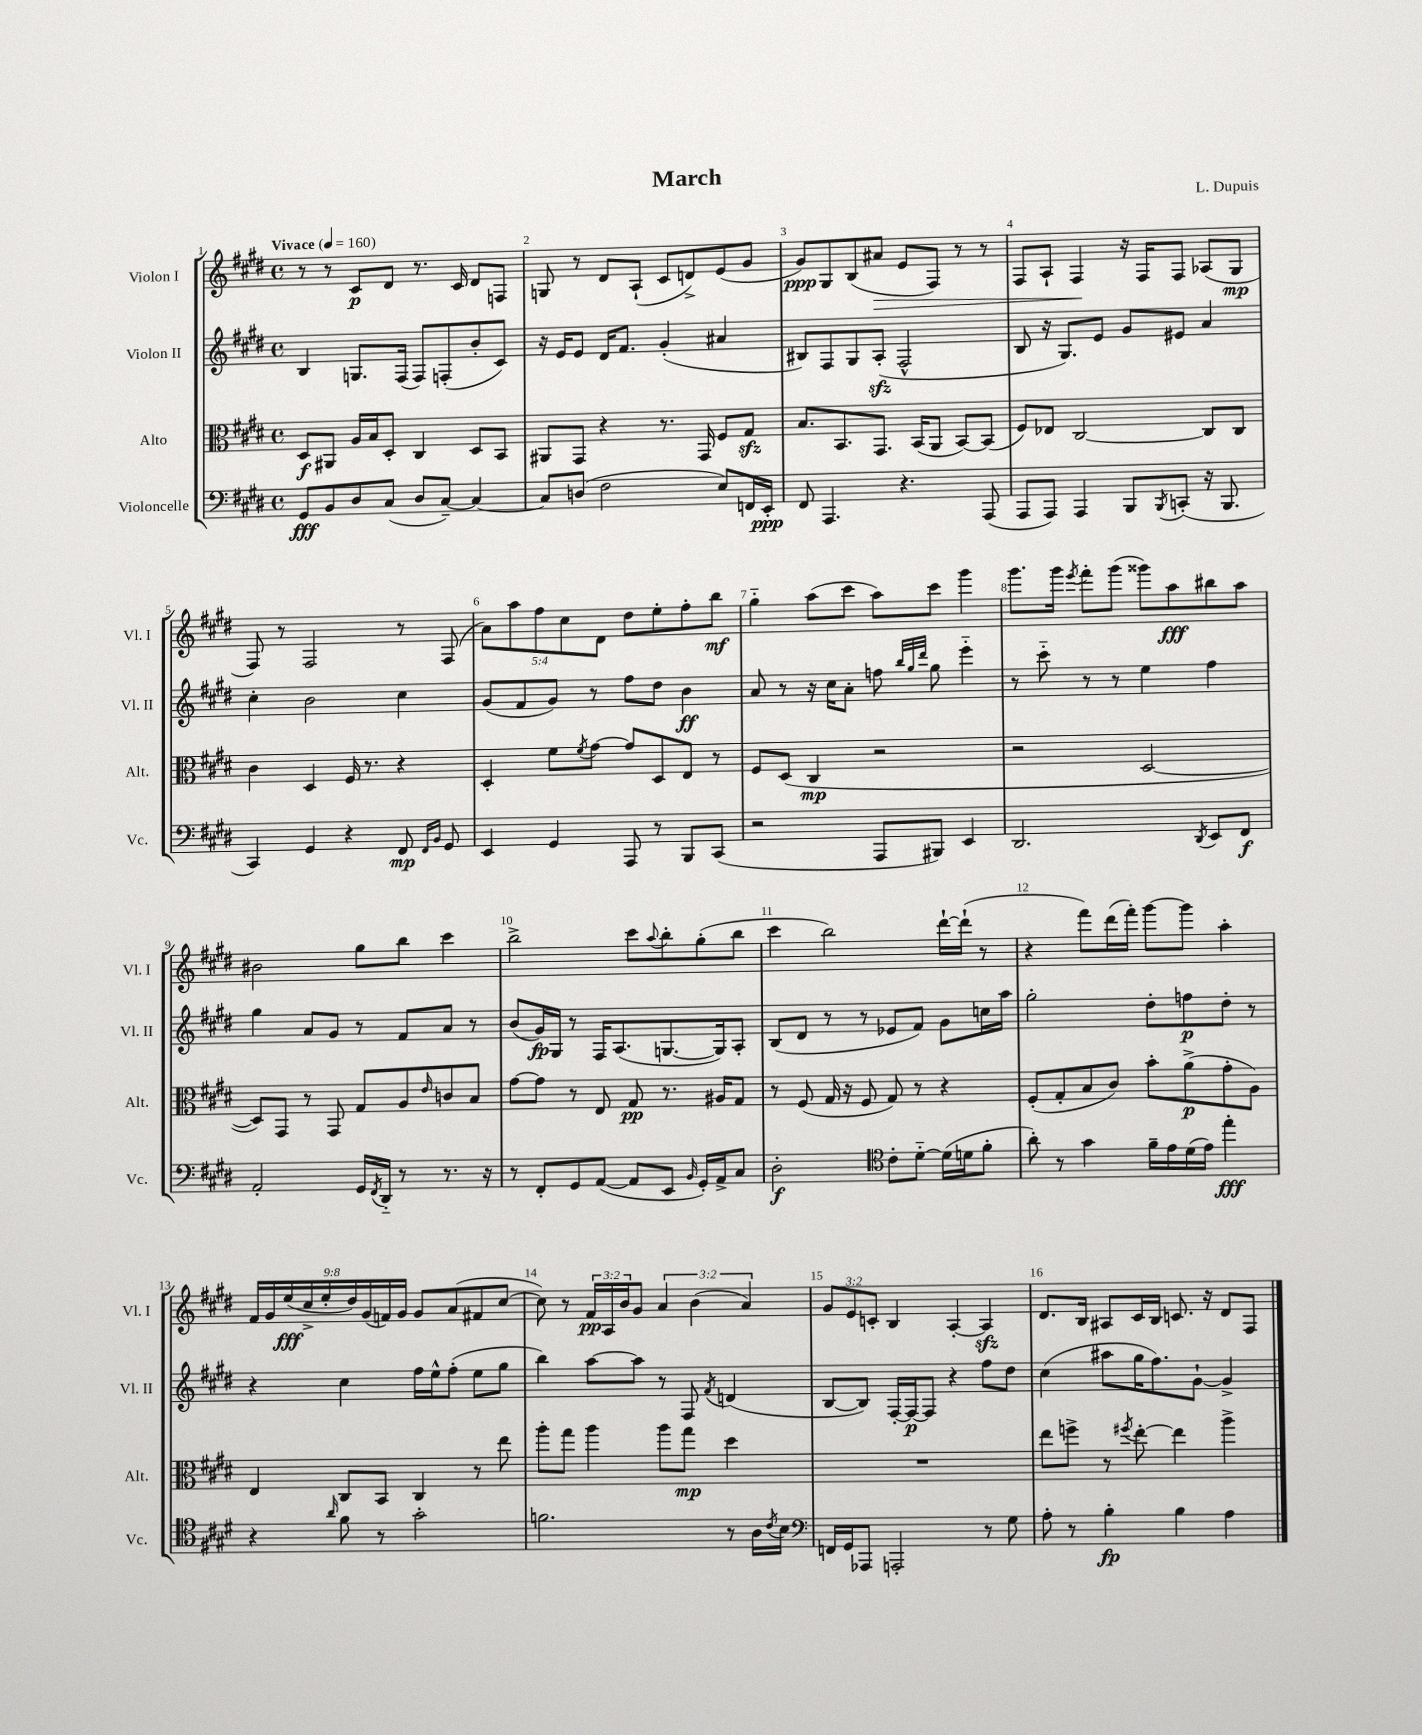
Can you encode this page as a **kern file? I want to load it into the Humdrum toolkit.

**kern	**kern	**kern	**kern
*staff4	*staff3	*staff2	*staff1
*clefF4	*clefC3	*clefG2	*clefG2
*k[f#c#g#d#]	*k[f#c#g#d#]	*k[f#c#g#d#]	*k[f#c#g#d#]
*M4/4	*M4/4	*M4/4	*M4/4
*met(c)	*met(c)	*met(c)	*met(c)
*MM160	*MM160	*MM160	*MM160
8GG#	8D#	4B	8r
8BB	8AA#	.	8r
8D#	16A	8.G	8c#
.	16B	.	.
(8C#	8D#'	.	8d#
.	.	(16F#	.
8D#	4C#	8F#)	8.r
[8C#~)	.	(8F'	.
.	.	.	16c#
4C#_	8D#	8b'	8d#
.	8BB	8c#)	8F
=	=	=	=
8C#]	8AA#	16r	8G
.	.	16e	.
(8D	8GG#	8e	8r
2F#	4r	16d#	8d#
.	.	8.f#	.
.	.	.	(8A`
.	8.r	(4g#'	8c#
.	.	.	8d^)
.	16GG#	.	.
8E)	8F#	4a#	(8e
16FF	8G#	.	8g#
16EE'	.	.	.
=	=	=	=
8FF#	8.B	8B#)	8g#)
4.AAA	.	8F#	8G#
.	8.BB	.	.
.	.	8G#	(8B
.	8.GG#	(8A'	8a#
4.r	.	2F#^^	8e
.	(16BB	.	.
.	8AA	.	8F#)
.	[8BB)	.	8r
(8AAA	(8BB]	.	8r
=	=	=	=
8AAA	8F#)	8B	8F#
8AAA)	8E-	16r	8A`
.	.	8.G#)	.
4AAA	[2C#	.	4F#
.	.	8e	.
8BBB	.	8g#	16r
.	.	.	16F#
8qBBB	.	.	.
(8CC'	.	8e#	8F#
16r	8C#]	4a	(8A-
8.BBB	.	.	.
.	8C#	.	8G#
=	=	=	=
4CC#)	4c#	4cc#'	8F#)
.	.	.	8r
4GG#	4D#	2b	2F#
4r	16F#	.	.
.	8.r	.	.
8FF#	4r	4cc#	8r
16qqFF#	.	.	.
16qqBB	.	.	.
8GG#	.	.	(8F#
=	=	=	=
4EE	4D#'	(8g#	10a)
.	.	.	10aa
.	.	8f#	.
.	.	.	10ff#
4GG#	8f#	8g#)	.
.	.	.	10cc#
.	8qf#	.	.
.	[8g#	8r	.
.	.	.	10d#
8AAA	8g#]	8ff#	8dd#
8r	8D#	8dd#	8ee'
8BBB	8E	4b	8ff#'
(8CC#	8r	.	8bb
=	=	=	=
2r	8F#	8a	4gg#'~
.	(8D#	8r	.
.	4C#	16r	(8aa
.	.	16cc#	.
.	.	8a'	8ccc#
8AAA	2r	8ff	8aa)
.	.	32qqbb	.
.	.	32qqgg#	.
.	.	32qqddd#	.
8BBB#)	.	8gg#	8ccc#
4EE	.	4eee'~	4ggg#
=	=	=	=
2.DD#	2r	8r	8.ggg#
.	.	8ccc#'~	.
.	.	.	16ggg#
.	.	.	8qeee
.	.	8r	8fff#'
.	.	8r	(8ggg#
.	[2D#	4ee	8ggg##)
.	.	.	8aa
8qDD#	.	.	.
8EE	.	4ff#	8bb#
8FF#	.	.	8aa
=	=	=	=
2AA'	8D#])	4gg#	2b#
.	8GG#	.	.
.	8r	8a	.
.	8GG#	8g#	.
16GG#	8G#	8r	8gg#
8qFF#	.	.	.
16DD#'~	.	.	.
8r	8A	8f#	8bb
.	16qqe	.	.
8.r	8c	8a	4ccc#
.	8B	8r	.
16r	.	.	.
=	=	=	=
8r	[8g#	(8b	2bb^
8FF#'	8g#]	16g#)	.
.	.	16G#	.
8GG#	8r	8r	.
([8AA	8E	16F#	.
.	.	(8.A	.
8AA]	8G#	.	8ccc#
.	.	.	8qqaa
8EE	8.r	[8.G	8bb'
16qqBB	.	.	.
16GG#')	.	.	(8gg#'
16AA^	16A#	16G])	.
8C#	8G#	8A'	8bb
=	=	=	=
2D#'	8r	(8B	4ccc#
.	(8F#	8d#	.
.	16G#	8r	2bb)
.	16r	.	.
.	8F#	8r	.
*clefC4	*	*	*
8c#'	8G#)	8e-	.
[8d#'~	8r	8f#)	.
(16d#]	4r	8g#	[16ddd#`
16d	.	.	(16ddd#`]
8f#'	.	16cc	8r
.	.	16aa	.
=	=	=	=
8a')	(8F#'	2gg#'	4r
8r	8G#'	.	.
4g#	8B	.	8fff#)
.	8c#)	.	(16ddd#
.	.	.	16fff#')
16f#~	8b'	8dd#'	[8ggg#
16e	.	.	.
(16d#	(8a^	8ff	8ggg#]
16e)	.	.	.
4ee'	8g#'	8dd#'	4aa'
.	8A)	8r	.
=	=	=	=
4r	4E	4r	18f#
.	.	.	18g#
.	.	.	(18ee
.	.	.	18cc#^
.	.	.	18ee'
16qqa	.	.	.
8f#	8C#	4cc#	.
.	.	.	18dd#)
.	.	.	(18g#
8r	8BB	.	.
.	.	.	18f)
.	.	.	18g#
2g#'	4C#	16ff#	8g#
.	.	16ee^^	.
.	.	(8ff#'	(8a
.	8r	8ee	8f#
.	8ee	8gg#	[8cc#
=	=	=	=
2.f	8aa'	4bb)	8cc#])
.	8gg#	.	8r
.	4aa	[8aa	24f#
.	.	.	24A
.	.	.	24b
.	.	8aa]	8g#
.	8aa	8r	6a
.	8gg#	8F#	.
.	.	.	(6b
.	.	8qf#	.
8r	4dd#	(4d	.
.	.	.	6a)
16A	.	.	.
8qc#	.	.	.
16B	.	.	.
=	=	=	=
*clefF4	*	*	*
16FF	1r	[8B	12g#
16GG#	.	.	.
.	.	.	12e
8AAA-	.	8B])	.
.	.	.	12c'
2AAA'	.	[16F#'	4B
.	.	16F#_	.
.	.	8F#]	.
.	.	4r	[4A'
8r	.	8ff#	4A]
8G#	.	8dd#	.
=	=	=	=
8A'	8ee	(4cc#	8.d#
8r	8ff^	.	.
.	.	.	16B
4B'	8r	8aa#	8A#
.	8qff#	.	.
.	[8ee'	16gg#	16c#
.	.	8.ff#)	16B
4B	4ee]	.	8.c
.	.	[8g#`	.
.	.	.	16r
4A	4aa^	4g#^]	8d#
.	.	.	8F#
==	==	==	==
*-	*-	*-	*-
